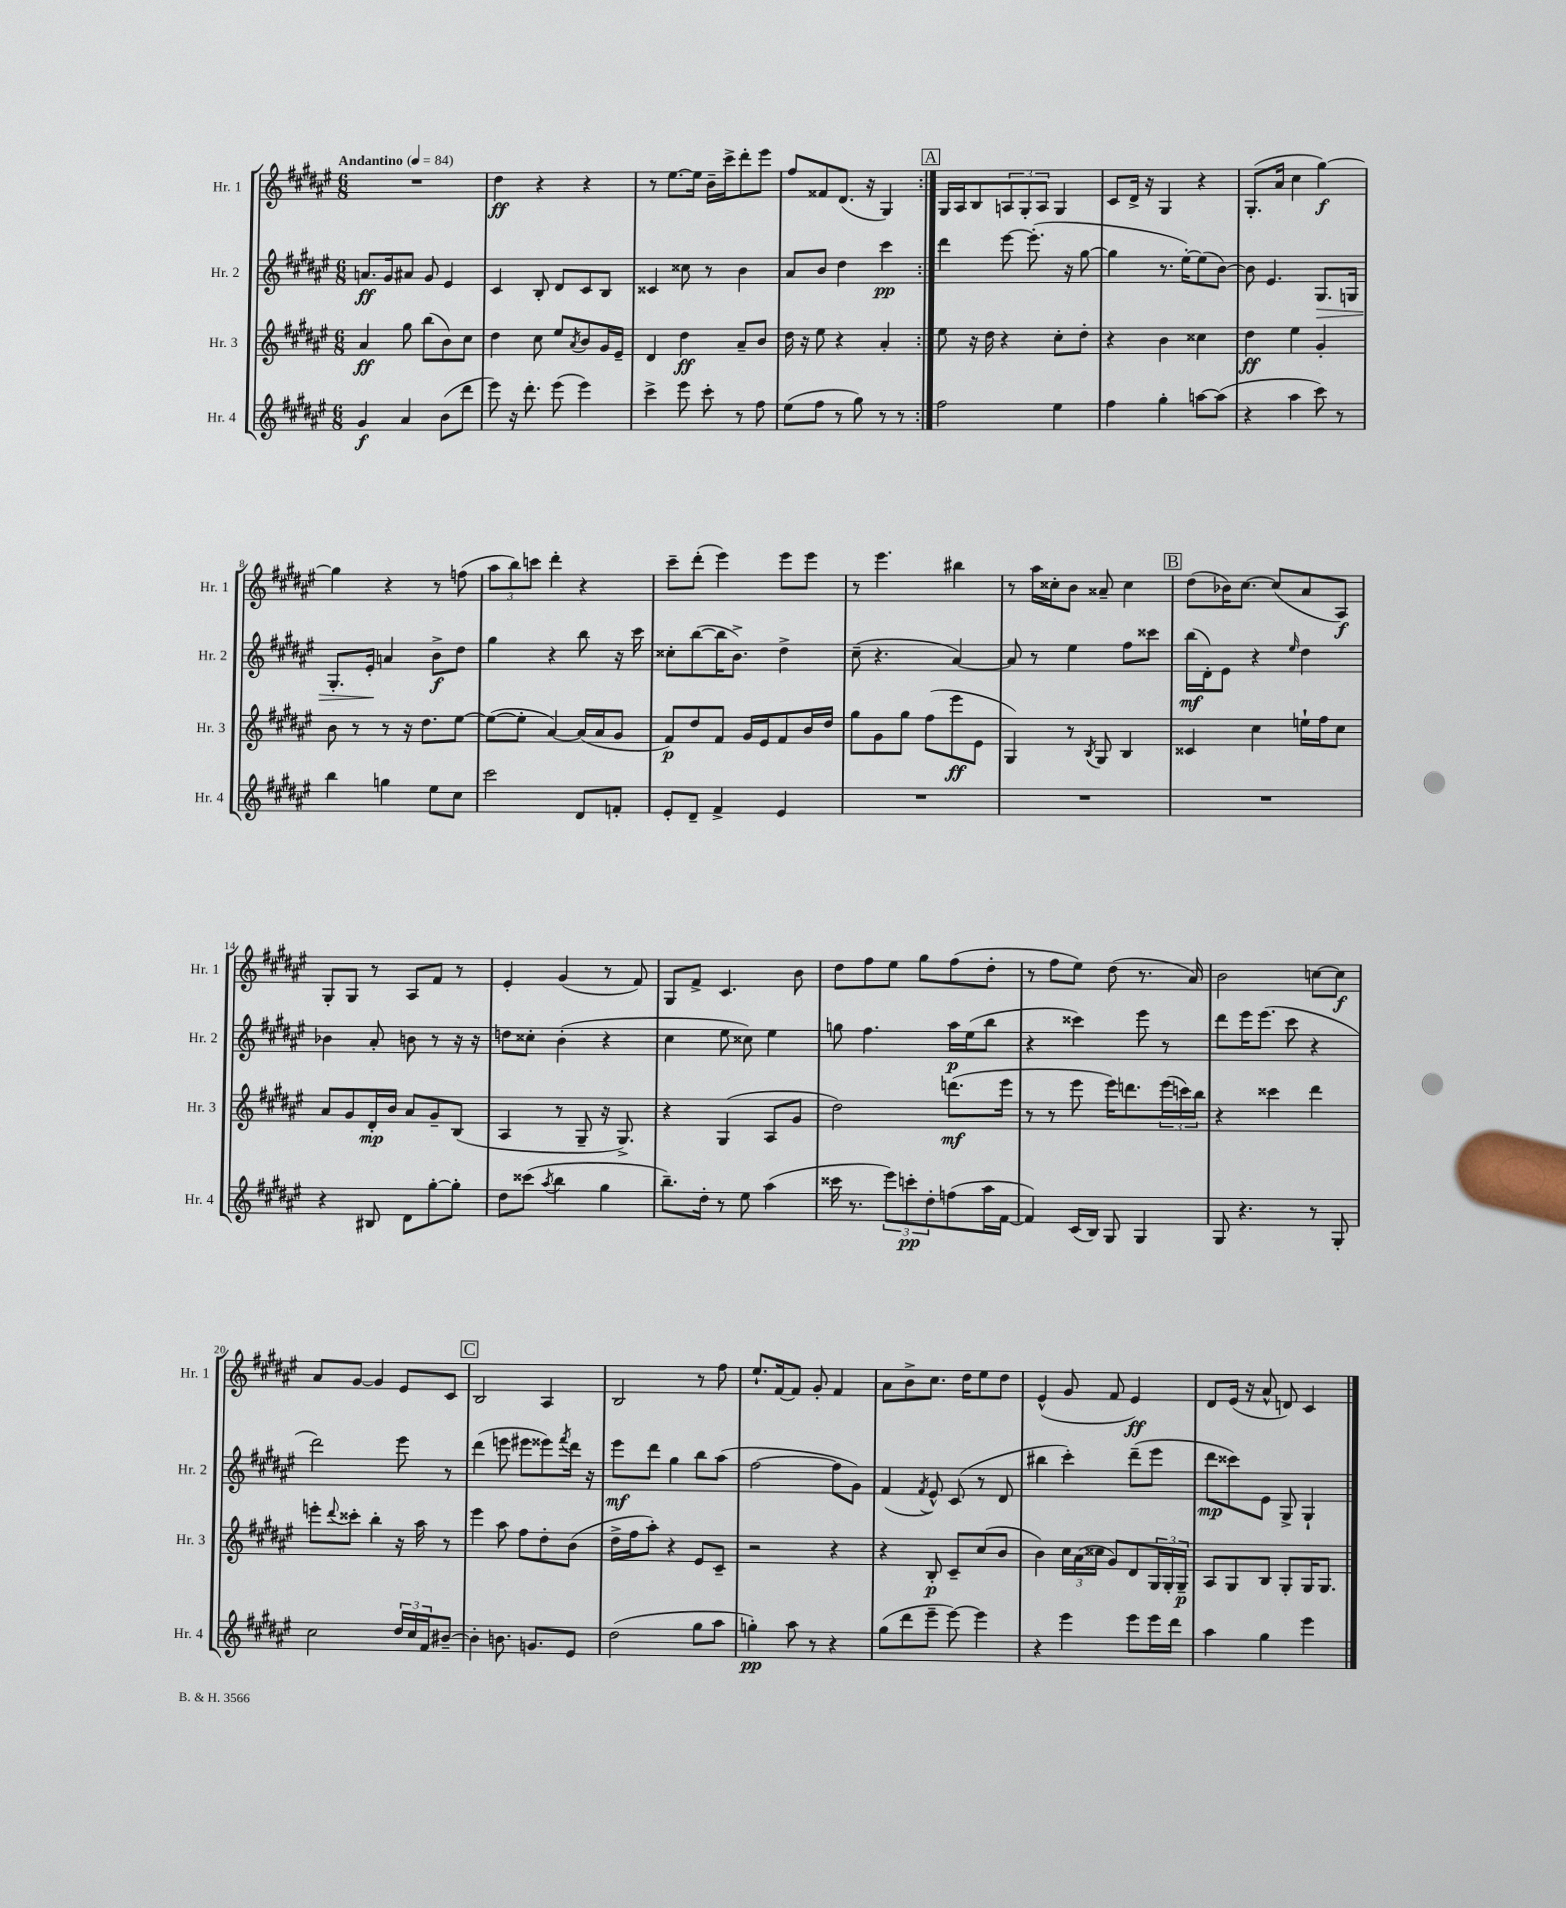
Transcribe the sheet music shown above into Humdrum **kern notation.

**kern	**kern	**kern	**kern
*staff4	*staff3	*staff2	*staff1
*clefG2	*clefG2	*clefG2	*clefG2
*k[f#c#g#d#a#e#]	*k[f#c#g#d#a#e#]	*k[f#c#g#d#a#e#]	*k[f#c#g#d#a#e#]
*M6/8	*M6/8	*M6/8	*M6/8
*MM84	*MM84	*MM84	*MM84
4g#	4a#	8.a	2.r
.	.	16g#	.
4a#	8gg#	8a#	.
.	(8bb	8g#	.
(8b	8b)	4e#	.
8ddd#	8cc#	.	.
=	=	=	=
8eee#)	4dd#	4c#	4dd#
16r	.	.	.
8.ddd#'	.	.	.
.	8cc#	8B'	4r
(8eee#	8ee#	8d#	.
.	8qa#	.	.
4eee#)	8b	8c#	4r
.	16g#	8B	.
.	16e#~	.	.
=	=	=	=
4ccc#^	4d#	4c##	8r
.	.	.	[8.ee#
8eee#	4dd#	8cc##	.
.	.	.	16ee#]
8ccc#'	.	8r	16b~
.	.	.	16ccc#^
8r	8a#~	4b	8ddd#'
8ff#	8b	.	8eee#
=	=	=	=
(8ee#	16dd#	8a#	8ff#
.	16r	.	.
8ff#	8ee#	8b	8f##
8r	4r	4dd#	(8.d#
8gg#)	.	.	.
.	.	.	16r
8r	4a#'	4ccc#	4G#)
8r	.	.	.
=:|!	=:|!	=:|!	=:|!
2ff#	8ee#	4ddd#	16G#
.	.	.	16A#
.	16r	.	8B
.	16dd#	.	.
.	4r	[8eee#	12A
.	.	.	12G#'
.	.	(8.eee#']	.
.	.	.	12A
4ee#	8cc#'	.	4G#
.	.	16r	.
.	8dd#'	[8gg#	.
=	=	=	=
4ff#	4r	4gg#]	8c#
.	.	.	16d#^
.	.	.	16r
4gg#'	4b	8.r	4G#
.	.	[16ee#')	.
[8aa	4cc##	(8ee#]	4r
(8aa]	.	[8b)	.
=	=	=	=
4r	4dd#	8b]	(8.G#'
.	.	4.e#	.
.	.	.	16a#
4aa#	4ee#	.	4cc#
8ccc#)	4g#'	8.G#	[4gg#)
8r	.	.	.
.	.	16G	.
=	=	=	=
4bb	8b	8.G#'	4gg#]
.	8r	.	.
.	.	16e#'	.
4gg	8r	4a	4r
.	16r	.	.
.	8.dd#	.	.
8ee#	.	8b^	8r
8cc#	[8ee#	8dd#	(8ff
=	=	=	=
2ccc#	(8ee#_	4gg#	12aa#
.	.	.	12bb)
.	8ee#']	.	.
.	.	.	12ccc
.	[4a#)	4r	4ddd#'
8d#	(16a#]	8bb	4r
.	16a#	.	.
8f'	8g#	16r	.
.	.	16ccc#	.
=	=	=	=
8e#'	8f#)	8cc##'	8ccc#~
8d#~	8dd#	([8bb	(8ddd#'
4f#^	8f#	16bb]	4eee#)
.	.	8.b^)	.
.	16g#	.	.
.	16e#	.	.
4e#	8f#	4dd#^	8eee#
.	16b	.	8eee#
.	16dd#	.	.
=	=	=	=
2.r	8gg#	(8cc#~	8r
.	8g#	4.r	4.eee#
.	8gg#	.	.
.	(8ff#	.	.
.	8eee#	[4a#)	4bb#
.	8e#	.	.
=	=	=	=
2.r	4G#)	8a#]	8r
.	.	8r	16aa#
.	.	.	16cc##'
.	8r	4ee#	8b
.	8qB	.	.
.	8G#	.	8a##~
.	4B	8ff#	4cc##
.	.	8ccc##	.
=	=	=	=
2.r	4c##	(16bb	(8dd#
.	.	16d#')	.
.	.	8e#	16b-)
.	.	.	[8.cc#
.	4cc#	4r	.
.	.	.	(8cc#]
.	.	16qqee#	.
.	16ee`	4dd#	8a#
.	16ff#	.	.
.	8cc#	.	8A#)
=	=	=	=
4r	8a#	4b-	8G#'
.	8g#	.	8G#
8B#	16d#'	8a#'	8r
.	16b	.	.
8d#	8a#	8b	8A#
[8gg#'	8g#~	8r	8f#
8gg#']	(8B	16r	8r
.	.	16r	.
=	=	=	=
8dd#	4A#	8dd	4e#'
(8ccc##	.	8cc##'	.
8qaa#	.	.	.
4bb	8r	(4b'	(4g#
.	8G#~	.	.
4gg#	16r	4r	8r
.	8.G#^)	.	.
.	.	.	8f#)
=	=	=	=
8.bb~)	4r	4cc#	8G#
.	.	.	8f#^
16dd#'	.	.	.
8r	(4G#	8ee#	4.c#
8ee#	.	8cc##)	.
(4aa#	8A#	4ee#	.
.	8g#	.	8b
=	=	=	=
16ccc##	2dd#)	8gg	8dd#
8.r	.	.	.
.	.	4.ff#	8ff#
12eee#)	.	.	8ee#
12ccc'	.	.	.
.	.	.	8gg#
12dd#'	.	.	.
(8ff	(8.ddd	16aa#	(8ff#
.	.	(16ee#	.
16aa#	.	8bb	8dd#'
[16f#	16eee#	.	.
=	=	=	=
4f#])	8r	4r	8r
.	8r	.	8ff#
(16c#	8eee#	4ccc##)	8ee#)
16B)	.	.	.
8G#	16eee#)	.	(8dd#
.	8.ddd	.	.
4G#	.	8eee#	8.r
.	(24eee#	8r	.
.	24ccc)	.	.
.	.	.	16a#)
.	24bb	.	.
=	=	=	=
8G#	4r	8ddd#	2b
4.r	.	16eee#	.
.	.	(8.eee#	.
.	4ccc##	.	.
.	.	8ccc#	.
8r	4ddd#	4r	[8cc
8G#'	.	.	8cc]
=	=	=	=
2cc#	8eee'	2ddd#)	8a#
.	8qqddd#	.	.
.	8ccc##'	.	[8g#
.	4bb'	.	4g#]
24dd#	16r	8eee#	8e#
24cc#	.	.	.
.	16aa#	.	.
24f#	.	.	.
[8b#~	8r	8r	8c#
=	=	=	=
4b#']	4eee#	(4ddd#	2B
8.b	8aa#	8eee	.
.	8ff#	8eee#	.
8.g	.	.	.
.	8dd#'	8eee##)	4A#
.	.	8qfff#	.
8e#	(8b	16ddd#	.
.	.	16r	.
=	=	=	=
(2dd#	16dd#^	8eee#	2B
.	16ff#	.	.
.	8aa#')	8ddd#	.
.	4r	4gg#	.
8gg#	8e#	8bb	8r
8aa#	8c#~	(8aa#	8ff#
=	=	=	=
4gg')	2r	[2ff#	8.ee#`
.	.	.	[16f#
8aa#	.	.	8f#]
8r	.	.	8g#'
4r	4r	8ff#]	4f#
.	.	8g#)	.
=	=	=	=
(8gg#	4r	(4f#	8a#
8ddd#	.	.	8b^
.	.	8qf#	.
8eee#~	8B'	8e#^^)	8.cc#
[8eee#)	8c#~	(8c#	.
.	.	.	16dd#
4eee#]	(8cc#	8r	8ee#
.	8b	8d#	8dd#
=	=	=	=
4r	4b)	4bb#	(4e#^^
4eee#	24cc#	4ccc#')	8g#
.	(24a#	.	.
.	24cc##	.	.
.	8g#)	.	8f#
8eee#	8d#	(8ddd#~	4e#)
16eee#	24G#	8eee#	.
.	24G#'	.	.
16ddd#	.	.	.
.	24G#~	.	.
=	=	=	=
4aa#	8A#	8ddd#	8d#
.	8G#	8ccc##)	(16e#
.	.	.	16r
4gg#	8B	8e#	8a#^^
.	8G#'	8G#^	8d)
4eee#	16G#	4G#`	4c#
.	8.G#	.	.
==	==	==	==
*-	*-	*-	*-
